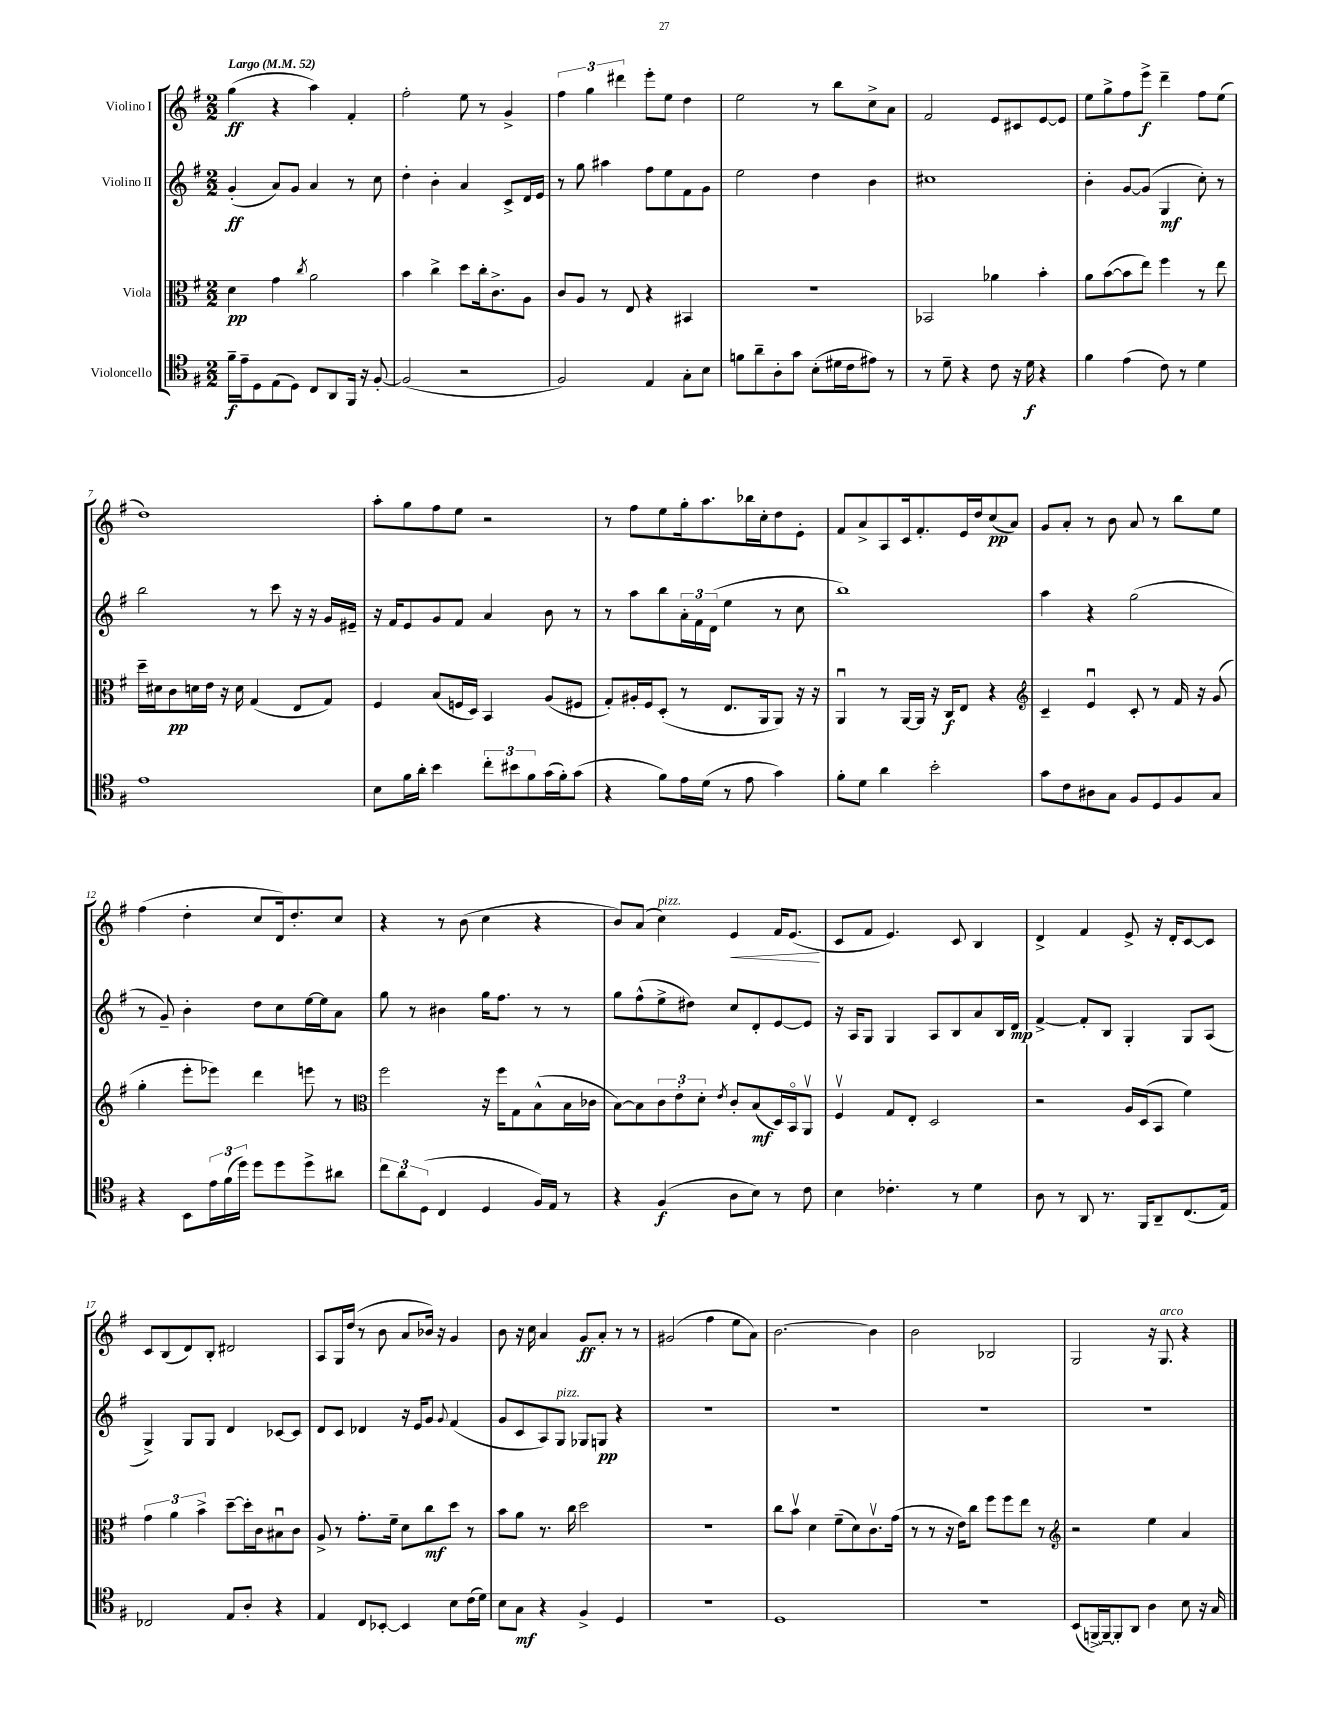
<<
\new StaffGroup <<
\new Staff = "s0" \with { instrumentName = "Violino I" } {
    \clef treble \key g \major \numericTimeSignature \time 2/2 \tempo "Largo" 4 = 52
    g''4\ff( r4 a''4) fis'4-. |
    fis''2-. e''8 r8 g'4-> |
    \tuplet 3/2 { fis''4 g''4 dis'''4 } e'''8-. e''8 d''4 |
    e''2 r8 b''8 c''8-> a'8 |
    fis'2 e'8 cis'8 e'8~ e'8 |
    e''8 g''8-> fis''8 e'''8->\f d'''4-- fis''8 e''8( |
    d''1) |
    a''8-. g''8 fis''8 e''8 r2 |
    r8 fis''8 e''8 g''16-. a''8. bes''16 c''16-. d''8 e'8-. |
    fis'8 a'8-> a8 c'16 fis'8.-. e'16 d''16 c''8\pp( a'8) |
    g'8 a'8-. r8 b'8 a'8 r8 b''8 e''8 |
    fis''4( d''4-. c''8 d'16) d''8.-. c''8 |
    r4 r8 b'8( c''4 r4 |
    b'8) a'8( c''4^\markup { \italic "pizz." }) e'4\< fis'16 e'8.\!( |
    c'8 fis'8 e'4.) c'8 b4 |
    d'4-> fis'4 e'8-> r16 d'16-. c'8~ c'8 |
    c'8 b8( d'8) b8-. dis'2 |
    a8 g16 d''16( r8 b'8 a'8 bes'16) r16 g'4 |
    b'8 r16 c''16 a'4 g'8\ff a'8-. r8 r8 |
    gis'2( fis''4 e''8 a'8) |
    b'2.~ b'4 |
    b'2 bes2 |
    g2 r16 g8.^\markup { \italic "arco" } r4 \bar "|." |
}
\new Staff = "s1" \with { instrumentName = "Violino II" } {
    \clef treble \key g \major \numericTimeSignature \time 2/2
    g'4-.\ff( a'8) g'8 a'4 r8 c''8 |
    d''4-. b'4-. a'4 c'8-> d'16 e'16 |
    r8 g''8 ais''4 fis''8 e''8 fis'8 g'8 |
    e''2 d''4 b'4 |
    cis''1 |
    b'4-. g'8~ g'8( g4\mf c''8-.) r8 |
    b''2 r8 c'''8 r16 r16 g'16 eis'16-- |
    r16 fis'16 e'8 g'8 fis'8 a'4 b'8 r8 |
    r8 a''8 b''8 \tuplet 3/2 { a'16-. fis'16 d'16( } e''4 r8 c''8 |
    b''1) |
    a''4 r4 g''2( |
    r8 g'8--) b'4-. d''8 c''8 e''16~ e''16 a'8 |
    g''8 r8 bis'4 g''16 fis''8. r8 r8 |
    g''8 fis''8-^( e''8-> dis''8) c''8 d'8-. e'8~ e'8 |
    r16 a16 g8 g4 a8 b8 a'8 b16 d'16\mp |
    fis'4~-> fis'8-. b8 g4-. g8 a8( |
    g4->) g8 g8 d'4 ces'8~ ces'8 |
    d'8 c'8 des'4 r16 e'16 g'8 \appoggiatura { g'8 } fis'4( |
    g'8 c'8 a8) g8^\markup { \italic "pizz." } ges8 g8\pp r4 |
    R1 |
    R1 |
    R1 |
    R1 \bar "|." |
}
\new Staff = "s2" \with { instrumentName = "Viola" } {
    \clef alto \key g \major \numericTimeSignature \time 2/2
    d'4\pp g'4 \acciaccatura { c''8 } a'2 |
    b'4 c''4-> d''8 c''16-. c'8.-> a8 |
    c'8 a8 r8 e8 r4 bis,4 |
    R1 |
    bes,2 aes'4 b'4-. |
    a'8 b'8~( b'8 e''8) fis''4 r8 e''8 |
    d''16-- dis'16 c'8\pp d'16 e'16 r16 d'16 g4( e8 g8) |
    fis4 b8( f16 d16) b,4 a8( fis8 |
    g8-.) ais16-. fis16 d8-.( r8 e8. a,16 a,8) r16 r16 |
    a,4\downbow r8 a,16~ a,16 r16 c16\f e8 r4 |
    \clef treble c'4-- e'4\downbow c'8-. r8 fis'16 r16 g'8( |
    g''4-. e'''8-. ees'''8) d'''4 e'''8 r8 |
    \clef alto fis''2 r16 fis''16 g8 b8-^( b16 ces'16 |
    b8~) b8 \tuplet 3/2 { c'8 e'8-. d'8-. } \acciaccatura { e'8 } c'8-. b8\mf( d16) b,16\flageolet a,8\upbow |
    fis4\upbow g8 e8-. d2 |
    r2 a16 d16( b,8 fis'4) |
    \tuplet 3/2 { g'4 a'4 b'4-> } d''8~-- d''16-. c'16 bis8\downbow c'8 |
    a8-> r8 g'8.-. fis'16-- d'8 c''8\mf d''8 r8 |
    b'8 a'8 r8. c''16 d''2 |
    r1 |
    c''8 b'8\upbow d'4 fis'8--( d'8) c'8.\upbow g'16( |
    r8 r8 r16 e'16) c''8 fis''8 fis''8 e''8 r8 |
    \clef treble r2 e''4 a'4 \bar "|." |
}
\new Staff = "s3" \with { instrumentName = "Violoncello" } {
    \clef tenor \key g \major \numericTimeSignature \time 2/2
    fis'16--\f e'16-- d8 e8( d8) c8 a,8 fis,16 r16 fis8~-. |
    fis2( r2 |
    fis2) e4 g8-. b8 |
    f'8 a'8-- a8-. g'8 b8-.( dis'16 c'16 eis'8) r8 |
    r8 d'8-- r4 c'8 r16 d'16\f r4 |
    fis'4 e'4( c'8) r8 d'4 |
    e'1 |
    b8 fis'16 a'16-. b'4 \tuplet 3/2 { c''8-. bis'8 fis'8 } g'16( fis'16-.) g'8( |
    r4 fis'8) e'16 d'16( r8 e'8 g'4) |
    fis'8-. d'8 a'4 b'2-. |
    g'8 c'8 ais8 g8 fis8 d8 fis8 g8 |
    r4 b,8 \tuplet 3/2 { e'16 fis'16( d''16) } d''8 d''8 d''8-> ais'8 |
    \tuplet 3/2 { c''8 a'8 d8( } c4 d4 fis16) e16 r8 |
    r4 fis4\f( a8 b8) r8 c'8 |
    b4 ces'4.-. r8 d'4 |
    a8 r8 a,8 r8. fis,16 a,8-- c8.( e16) |
    ces2 e8 a8-. r4 |
    e4 c8 bes,8~-. bes,4 b8 c'16( d'16) |
    b8 g8\mf r4 fis4-> d4 |
    r1 |
    d1 |
    R1 |
    b,8( f,16~->) f,16~-- f,8-. a,8 a4 b8 r16 g16 \bar "|." |
}
>>
>>
